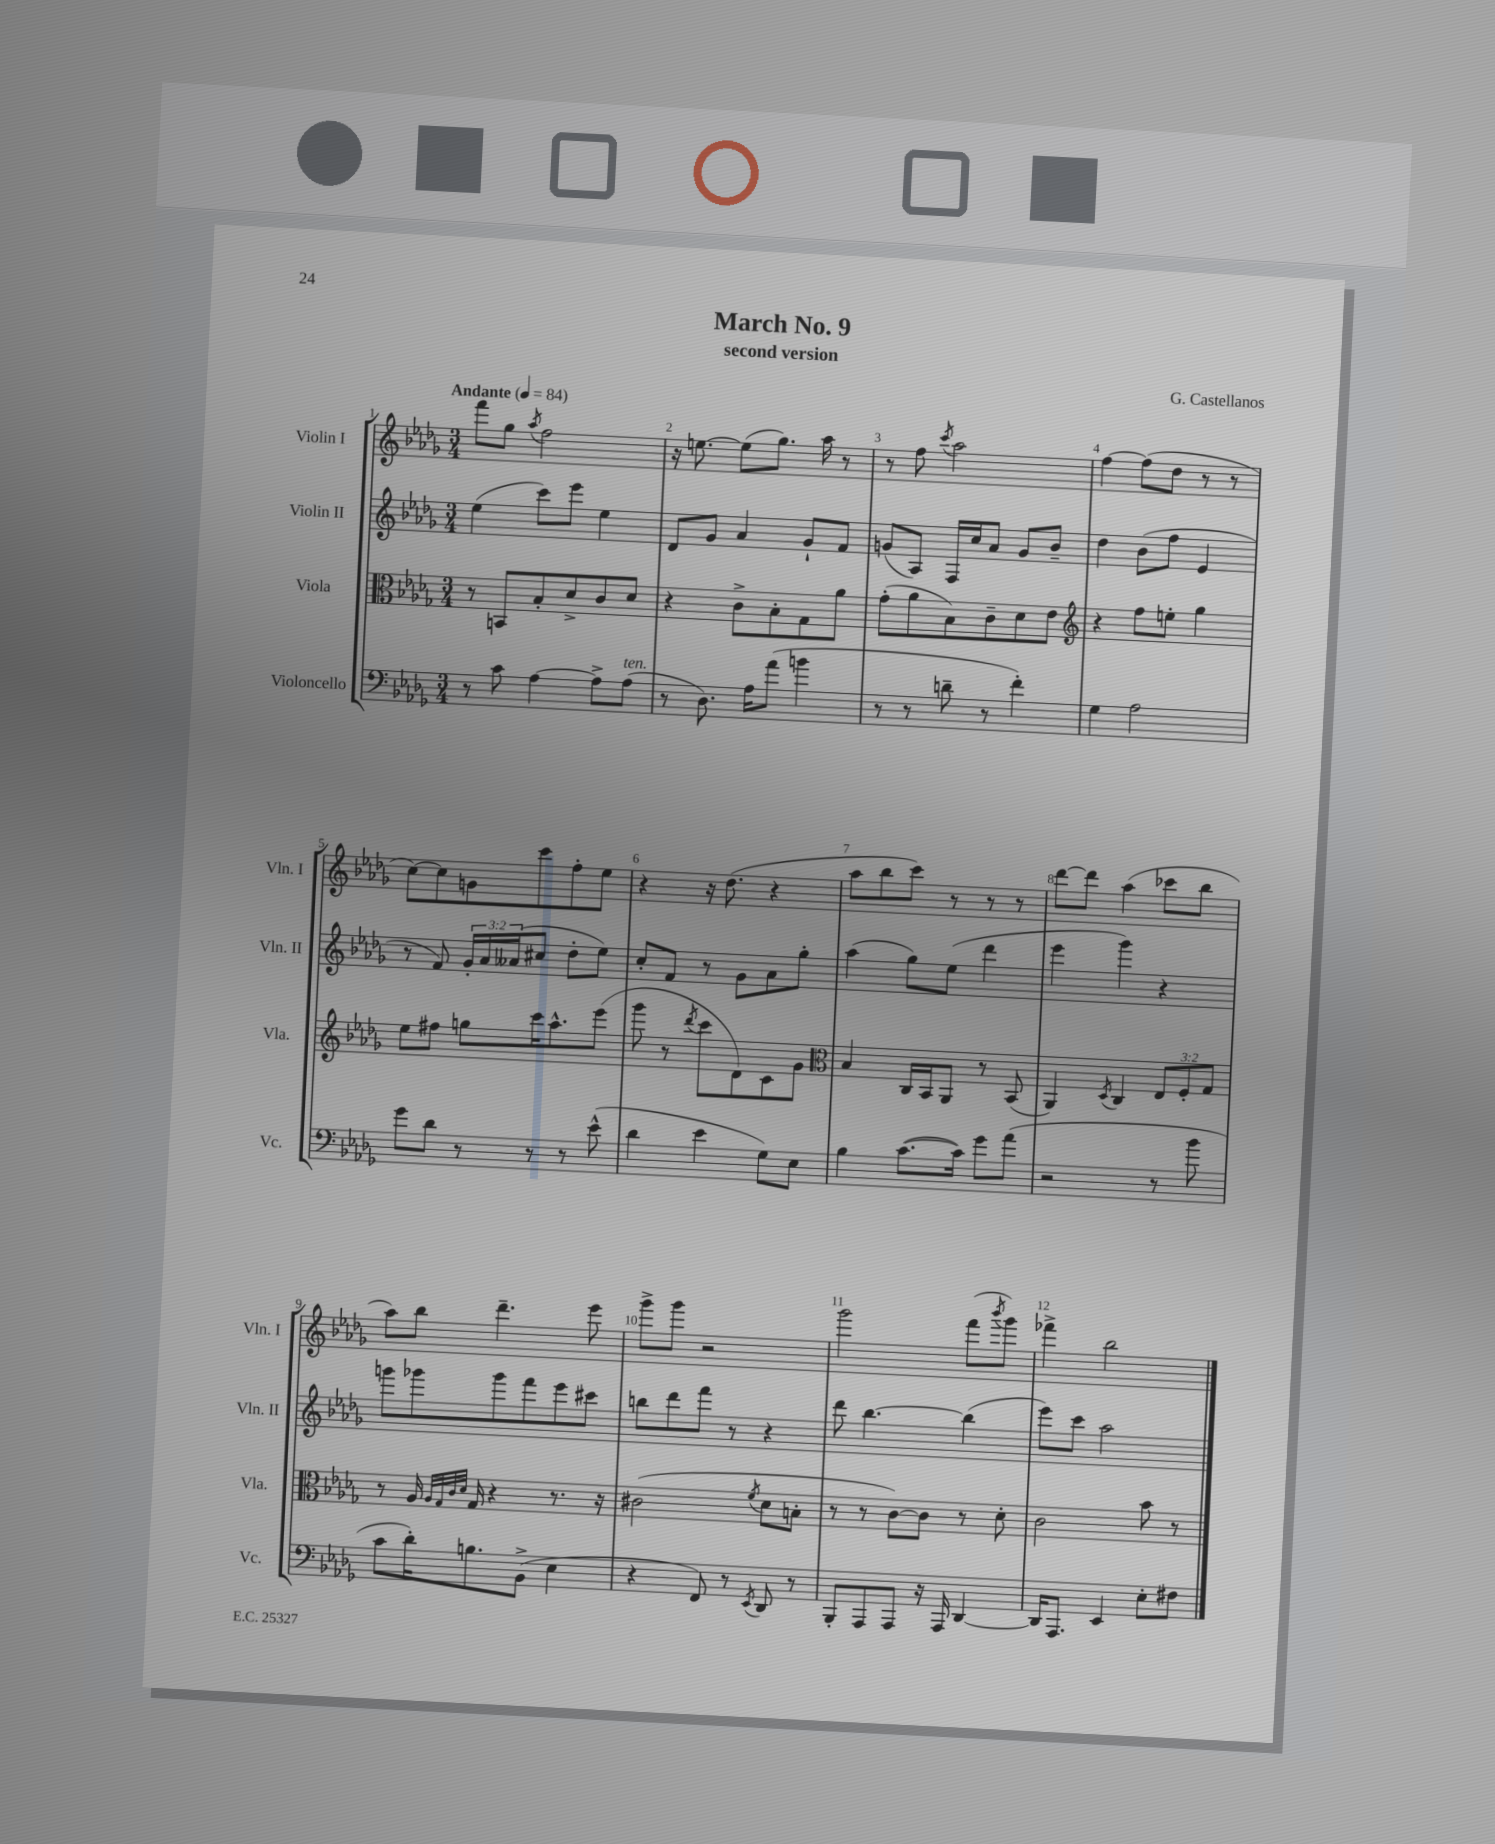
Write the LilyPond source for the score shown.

\header { title = "March No. 9" composer = "G. Castellanos" subtitle = "second version" }
<<
\new StaffGroup <<
\new Staff = "s0" \with { instrumentName = "Violin I" shortInstrumentName = "Vln. I" } {
    \clef treble \key des \major \numericTimeSignature \time 3/4 \tempo "Andante" 4 = 84
    f'''8 ges''8 \acciaccatura { aes''8 } f''2 |
    r16 e''8.~ e''8( ges''8.) aes''16 r8 |
    r8 f''8 \acciaccatura { c'''8 } aes''2 |
    f''4~ f''8( des''8 r8 r8 |
    c''8~) c''8 g'8 c'''8 f''8-. ees''8 |
    r4 r16 des''8.( r4 |
    aes''8 bes''8 c'''8) r8 r8 r8 |
    des'''8~ des'''8 aes''4( ces'''8 bes''8 |
    aes''8) bes''8 des'''4.-- ees'''8 |
    ges'''8-> ges'''8 r2 |
    ges'''2 f'''8( \acciaccatura { bes'''8 } ges'''8) |
    fes'''4-> bes''2 \bar "|." |
}
\new Staff = "s1" \with { instrumentName = "Violin II" shortInstrumentName = "Vln. II" } {
    \clef treble \key des \major \numericTimeSignature \time 3/4 \override Staff.TupletNumber.text = #tuplet-number::calc-fraction-text
    ees''4( c'''8) ees'''8 ees''4 |
    des'8 ges'8 aes'4 ges'8-! f'8 |
    g'8( aes8) f16 c''16 aes'8 g'8 bes'8-- |
    des''4 bes'8( f''8 ees'4 |
    r8 f'8) \tuplet 3/2 { ges'16-. aes'16 aeses'16( } cis''8 des''8-. ees''8) |
    c''8-. f'8 r8 ges'8 aes'8 ges''8-. |
    aes''4( ges''8) ees''8( des'''4 |
    ees'''4 ges'''4) r4 |
    g'''8 ges'''8 ges'''8 f'''8 ees'''8 cis'''8 |
    b''8 des'''8 f'''8 r8 r4 |
    des'''8 bes''4.~ bes''4( |
    ees'''8) c'''8 aes''2 \bar "|." |
}
\new Staff = "s2" \with { instrumentName = "Viola" shortInstrumentName = "Vla." } {
    \clef alto \key des \major \numericTimeSignature \time 3/4 \override Staff.TupletNumber.text = #tuplet-number::calc-fraction-text
    r8 b,8 bes8-. des'8-> c'8 des'8 |
    r4 c'8-> bes8-. ges8 aes'8 |
    ges'8-.( aes'8 bes8) c'8-- des'8 ees'8 |
    \clef treble r4 f''8 e''8-. ges''4 |
    ees''8 fis''8 g''8 c'''16 aes''8.-^ ees'''8( |
    ges'''8 r8 \acciaccatura { des'''8 } c'''8 des'8) c'8 ges'8 |
    \clef alto bes4 c16 bes,16 aes,8 r8 bes,8( |
    aes,4) \acciaccatura { des8 } c4 \tuplet 3/2 { ees8 f8-. ges8 } |
    r8 aes16 \grace { aes32 ges32 c'32 des'32 } ges16 r4 r8. r16 |
    cis'2( \acciaccatura { f'8 } des'8 b8-. |
    r8 r8 c'8~) c'8 r8 des'8-. |
    c'2 bes'8 r8 \bar "|." |
}
\new Staff = "s3" \with { instrumentName = "Violoncello" shortInstrumentName = "Vc." } {
    \clef bass \key des \major \numericTimeSignature \time 3/4
    r8 c'8 aes4~ aes8-> aes8^\markup { \italic "ten." }( |
    r8 des8.) aes16 aes'8( b'4 |
    r8 r8 d'8-- r8 f'4-.) |
    ges4 aes2 |
    ges'8 des'8 r8 r8 r8 ees'8-^( |
    des'4 ees'4 ges8) ees8 |
    bes4 c'8.~( c'16) ges'8 aes'8( |
    r2 r8 bes'8 |
    c'8 des'16-.) b8. bes,8->( ees4 |
    r4 f,8) r8 \acciaccatura { ees,8 } des,8 r8 |
    bes,,8-. aes,,8 aes,,8 r16 aes,,16 des,4~ |
    des,16 aes,,8. ees,4 ees8-. fis8 \bar "|." |
}
>>
>>
\layout { \context { \Score \override BarNumber.break-visibility = ##(#f #t #t) barNumberVisibility = #all-bar-numbers-visible } }
